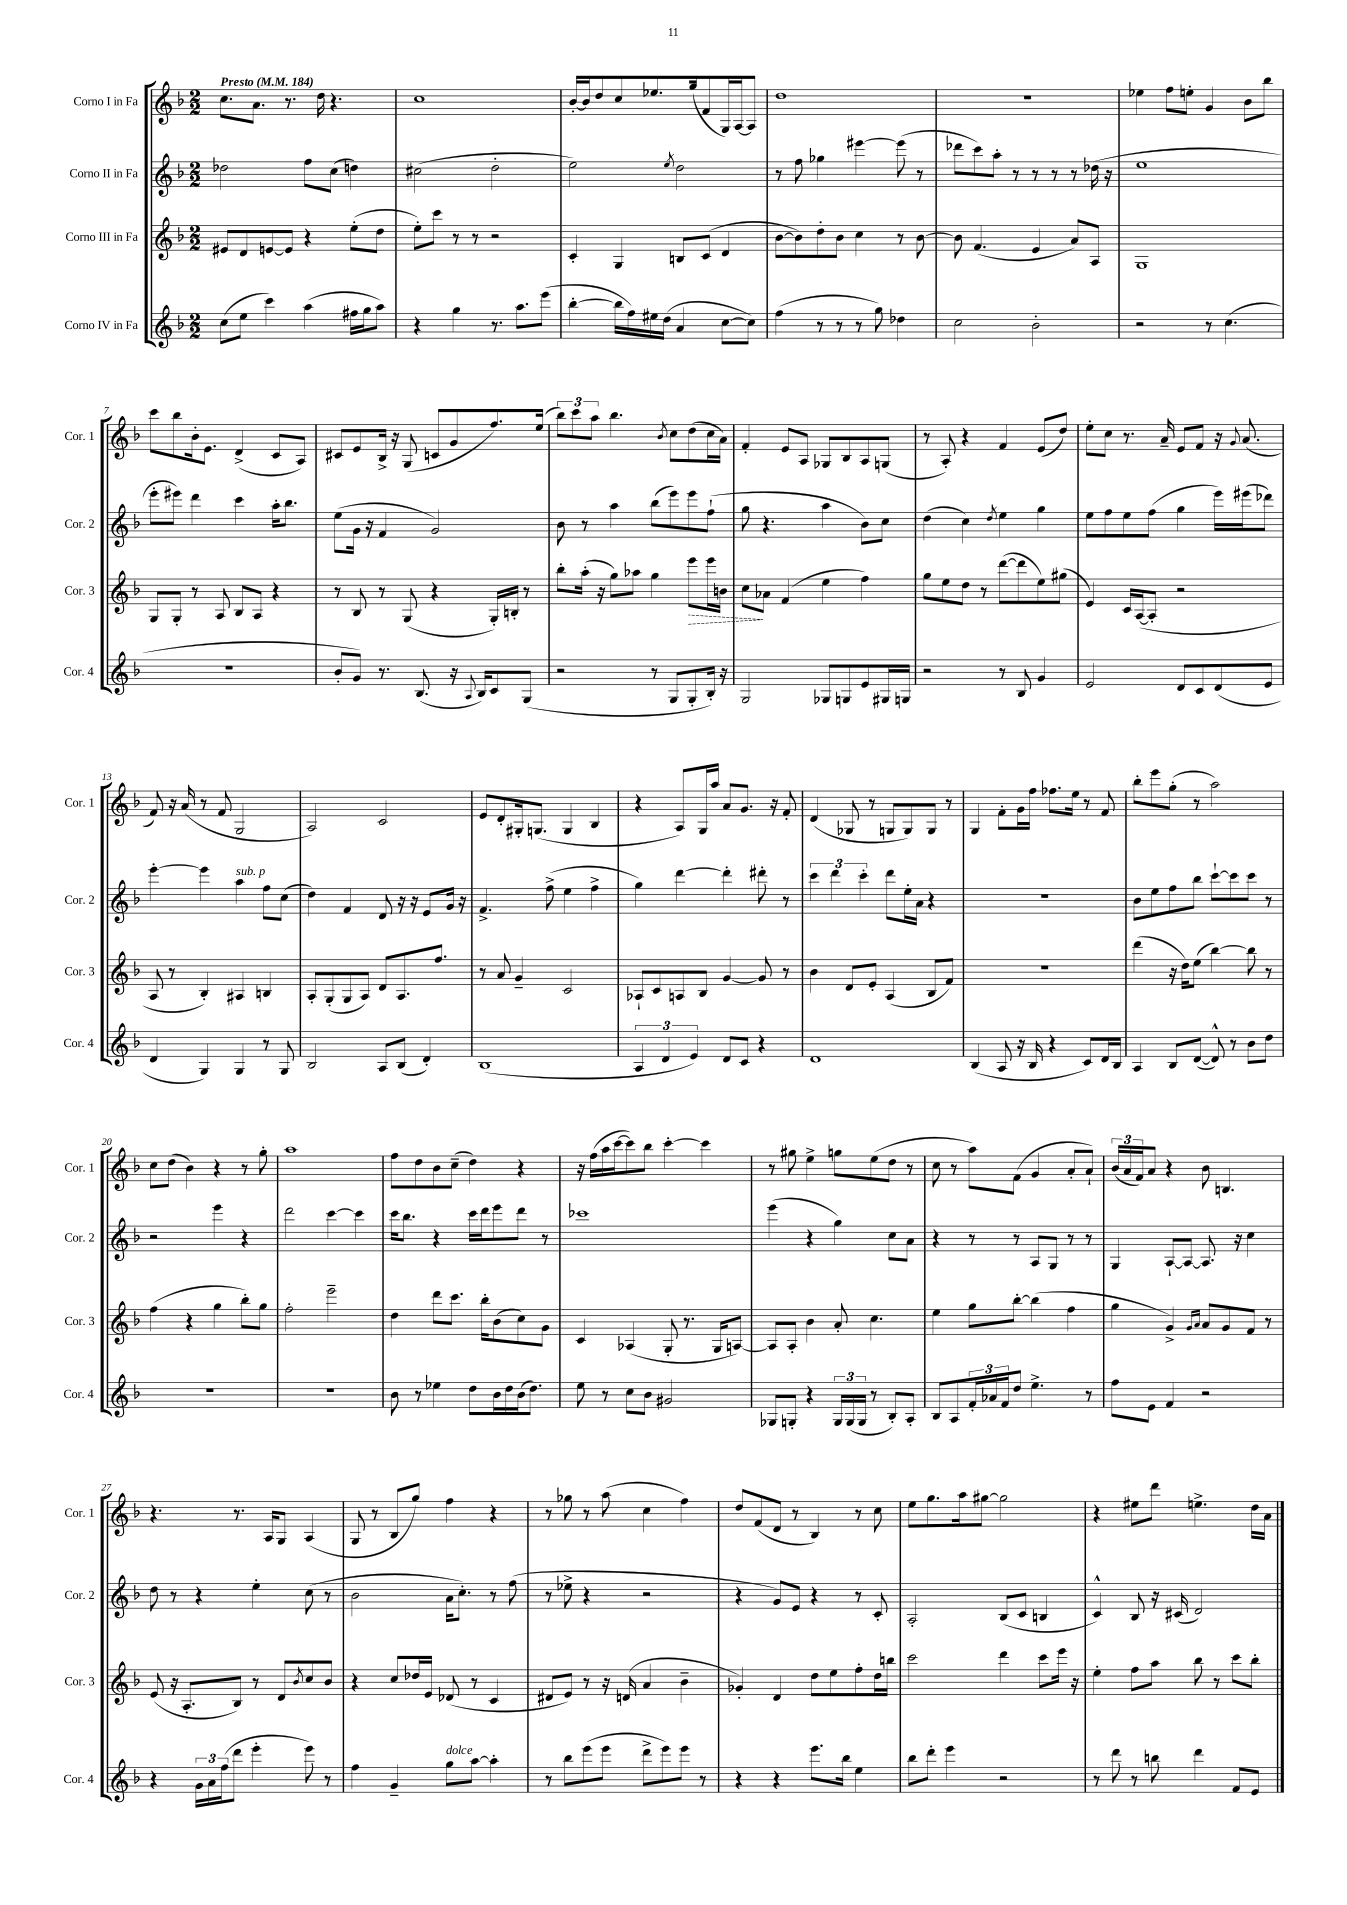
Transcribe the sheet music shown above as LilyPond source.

<<
\new StaffGroup <<
\new Staff = "s0" \with { instrumentName = "Corno I in Fa" shortInstrumentName = "Cor. 1" } {
    \clef treble \key f \major \numericTimeSignature \time 2/2 \tempo "Presto" 4 = 184
    c''8. a'8. r8. d''16 r4. |
    c''1 |
    bes'16~-. bes'16 d''8 c''8 ees''8. g''16( f'8 g16) a16~ a8 |
    d''1 |
    r1 |
    ees''4 f''8 e''8-. g'4 bes'8 bes''8 |
    c'''8 bes''8 bes'16-. e'8. d'4->( c'8 a8) |
    cis'8 e'8 bes16-> r16 g8( c'8 g'8 f''8.) e''16( |
    \tuplet 3/2 { bes''8) c'''8 a''8 } bes''4. \acciaccatura { bes'8 } c''8 d''8( c''16 a'16) |
    f'4-. e'8 a8 ges8 bes8 a8 g8( |
    r8 a8-.) r4 f'4 e'8( d''8) |
    e''8-. c''8 r8. a'16-- e'8 f'8 r16 \appoggiatura { g'8 } a'8.( |
    f'8) r16 a'16( r8 f'8 g2 |
    a2) c'2 |
    e'8 d'8-. gis16-. g8.( g4 bes4 |
    r4 a8) g16 a''16 a'8 g'8. r16 f'8-. |
    d'4( ges8 r8 g8 g8) g8 r8 |
    g4 f'8-. g'16 f''16 fes''8. e''16 r8 f'8 |
    bes''8-. e'''8 g''8-.( r8 a''2) |
    c''8 d''8( bes'4) r4 r8 g''8-. |
    a''1 |
    f''8 d''8 bes'8 c''8--( d''4) r4 |
    r16 f''16( a''16 c'''16~ c'''8) bes''8 c'''4~-. c'''4 |
    r8 gis''8 e''4-> g''8 e''8( d''8 r8 |
    c''8 r8 a''8) f'8( g'4 a'8-. a'8-!) |
    \tuplet 3/2 { bes'16( a'16 f'16) } a'8 r4 bes'8 b4. |
    r4. r8. a16 g8 a4( |
    g8 r8 bes8 g''8) f''4 r4 |
    r8 ges''8 r8 a''8( c''4 f''4) |
    d''8 f'8( d'8 r8 bes4) r8 c''8 |
    e''8 g''8. a''16 gis''8~ gis''2 |
    r4 eis''8 d'''8 e''4.-> d''16 a'16 \bar "|." |
}
\new Staff = "s1" \with { instrumentName = "Corno II in Fa" shortInstrumentName = "Cor. 2" } {
    \clef treble \key f \major \numericTimeSignature \time 2/2
    des''2 f''8 c''8( d''4) |
    cis''2( d''2-. |
    e''2) \acciaccatura { e''8 } d''2 |
    r8 f''8 ges''4 eis'''4~ eis'''8( r8 |
    des'''8 c'''8) a''8-. r8 r8 r8 r8 des''16( r16 |
    e''1 |
    e'''8-. eis'''8) d'''4 c'''4 a''16-. bes''8. |
    e''8( g'16 r16 f'4 g'2) |
    bes'8 r8 a''4 bes''8( e'''8) e'''8 f''8-!( |
    g''8 r4. a''4 bes'8) c''8 |
    d''4( c''4) \acciaccatura { d''8 } e''4 g''4 |
    e''8 f''8 e''8 f''8( g''4 e'''16) eis'''16( des'''8) |
    e'''4~-. e'''4 a''4^\markup { \italic "sub. p" } f''8 c''8( |
    d''4) f'4 d'8 r16 r16 e'8 g'16 r16 |
    f'4.-> f''8->( e''4 f''4-> |
    g''4) d'''4~ d'''4-. dis'''8-. r8 |
    \tuplet 3/2 { c'''4 d'''4 c'''4-. } d'''8 e''16-. a'16 r4 |
    r1 |
    bes'8 e''8 f''8 bes''8 c'''8~-! c'''8 c'''8 r8 |
    r2 e'''4 r4 |
    d'''2 c'''4~ c'''4 |
    c'''16 bes''8. r4 c'''16 d'''16 e'''8 d'''8 r8 |
    ces'''1 |
    e'''4( r4 g''4) c''8 a'8 |
    r4 r8 r8 a8 g8 r8 r8 |
    g4 a8~-! a8~ a8. r16 c''4 |
    d''8 r8 r4 e''4-. c''8( r8 |
    bes'2 a'16 c''8.-.) r8 f''8( |
    r8 ees''8-> r4 r2 |
    r4 g'8) e'8 r4 r8 c'8-. |
    a2-. bes8( c'8 b4 |
    c'4-^) bes8 r16 cis'16( d'2) \bar "|." |
}
\new Staff = "s2" \with { instrumentName = "Corno III in Fa" shortInstrumentName = "Cor. 3" } {
    \clef treble \key f \major \numericTimeSignature \time 2/2
    eis'8 d'8 e'8~ e'8 r4 e''8-.( d''8 |
    e''8-.) c'''8 r8 r8 r2 |
    c'4-. g4 b8 c'8( d'4 |
    bes'8~ bes'8) d''8-. bes'8 c''4 r8 bes'8~ |
    bes'8 f'4.( e'4 a'8) a8 |
    g1 |
    g8 g8-. r8 a8 bes8 a8 r4 |
    r8 bes8 r8 g8( r4 g16-.) b16-. r8 |
    bes''8-. a''16-.( r16 g''8) aes''8 g''4 \once \override Hairpin.style = #'dashed-line e'''8\> e'''16 b'16 |
    c''8\! aes'8 f'4( e''4 f''4) |
    g''8 e''8 d''8 r8 d'''8~( d'''8 e''8) gis''8( |
    e'4) c'16 a16~( a8-. r2 |
    a8 r8 bes4-.) ais4 b4 |
    a8-. g8-.( g8 a8) d'8 a8. f''8. |
    r8 a'8 g'4-- c'2 |
    aes8-! c'8 a8 bes8 g'4~ g'8 r8 |
    bes'4 d'8 e'8-. a4( bes8 f'8) |
    R1 |
    d'''4( r16 d''16) e''8( bes''4~) bes''8 r8 |
    f''4( r4 g''4 bes''8-.) g''8 |
    f''2-. e'''2-- |
    d''4 d'''8 c'''8. bes''16-. bes'8( c''8) g'8 |
    c'4 aes4( g8-. r8. g16 a8~) |
    a8 a8-. bes'4 a'8-. c''4. |
    e''4 g''8 bes''8~-. bes''4( f''4 |
    g''4 g'4->) \grace { g'16 a'16 } a'8 g'8 f'8 r8 |
    e'8( r16 a8.-. bes8) r8 d'8 \acciaccatura { bes'8 } c''8 bes'8 |
    r4 c''8 des''16 e'16 des'8( r8 c'4 |
    dis'8 e'8) r8 r16 d'16( a'4 bes'4-- |
    ges'4-.) d'4 d''8 e''8 f''8-. d''16 b''16 |
    c'''2 d'''4 c'''8 e'''16 r16 |
    e''4-. f''8 a''8 bes''8 r8 c'''8 bes''8-. \bar "|." |
}
\new Staff = "s3" \with { instrumentName = "Corno IV in Fa" shortInstrumentName = "Cor. 4" } {
    \clef treble \key f \major \numericTimeSignature \time 2/2
    c''8( e''8 c'''4) a''4( fis''16 g''16 a''8) |
    r4 g''4 r8. a''8. e'''8( |
    bes''4~-. bes''16 f''16) eis''16 d''16( a'4 c''8~ c''8) |
    f''4( r8 r8 r8 g''8) des''4 |
    c''2 bes'2-. |
    r2 r8 c''4.( |
    R1 |
    bes'8-. g'8) r8. bes8.( r16 \appoggiatura { a8 } bes16) c'8 g8( |
    r2 r8 g8 g8-. bes16-.) r16 |
    g2 ges8 g8 e'8 gis16 g16 |
    r2 r8 bes8 g'4 |
    e'2 d'8 c'8 d'8( e'8 |
    d'4 g4) g4 r8 g8 |
    bes2 a8 bes8( d'4-.) |
    bes1( |
    \tuplet 3/2 { a4 d'4 e'4) } d'8 c'8 r4 |
    d'1 |
    bes4( a8 r16 bes16 r4 c'8) d'16 bes16 |
    a4 bes8 d'8~( d'8-^) r8 bes'8 d''8 |
    R1 |
    R1 |
    bes'8 r8 ees''4 d''8 bes'16 d''16 bes'16( d''8.) |
    e''8 r8 c''8 bes'8 gis'2 |
    ges8 g8-. r4 \tuplet 3/2 { g16 g16( g16 } r8 bes8-.) a8-. |
    bes8 a8 \tuplet 3/2 { f'16-. aes'16 f'16 } d''8 e''4.-> r8 |
    f''8 e'8 f'4 r2 |
    r4 \tuplet 3/2 { g'16 a'16 f''16( } d'''8 e'''4-. e'''8) r8 |
    f''4 g'4-- g''8^\markup { \italic "dolce" } a''8~ a''4-. |
    r8 bes''8 e'''8( e'''8 d'''8-> e'''8) e'''8 r8 |
    r4 r4 e'''8. bes''16 e''4 |
    bes''8 d'''8-. e'''4 r2 |
    r8 d'''8 r8 b''8 d'''4 f'8 e'8 \bar "|." |
}
>>
>>
